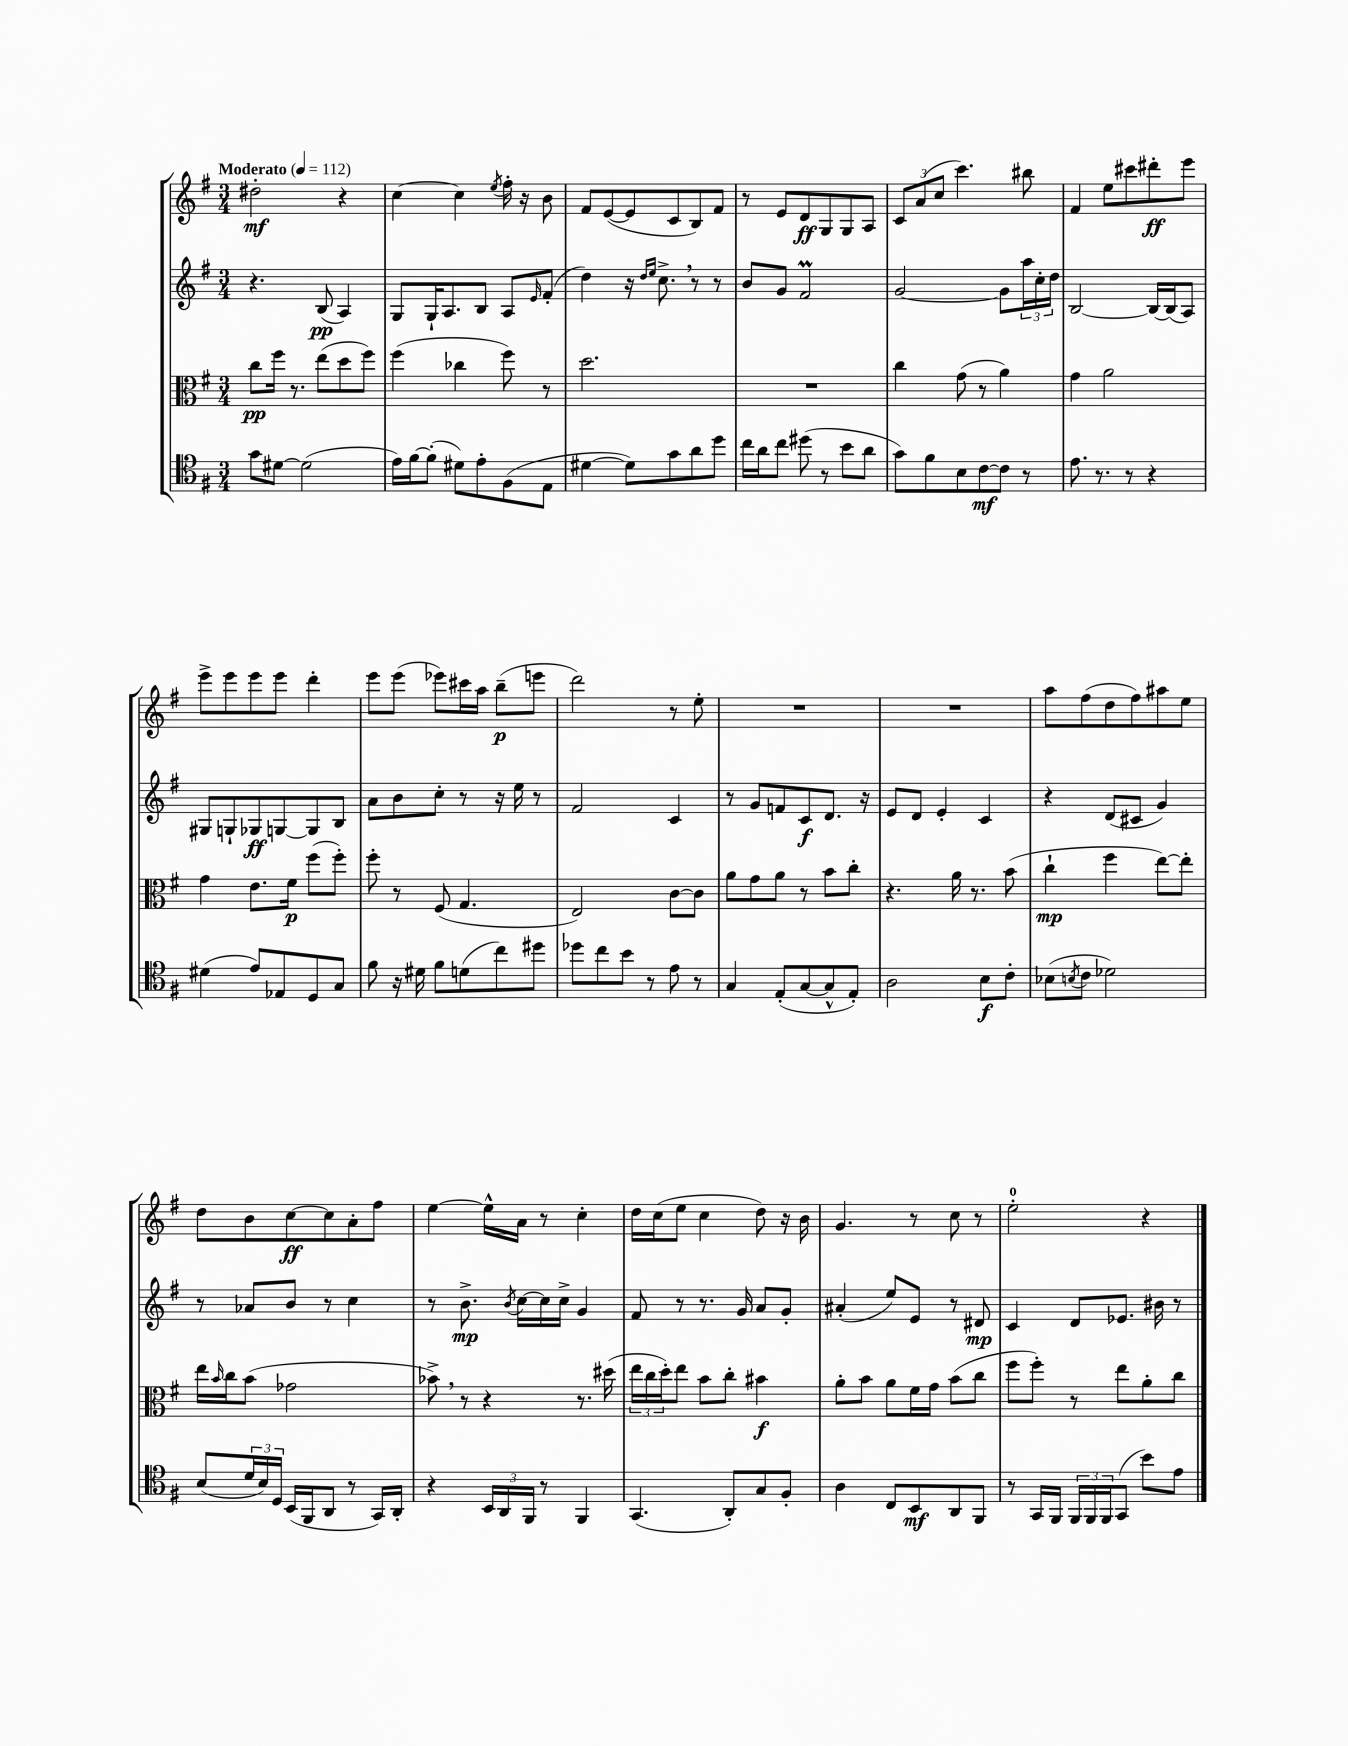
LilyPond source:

<<
\new StaffGroup <<
\new Staff = "s0" {
    \clef treble \key g \major \numericTimeSignature \time 3/4 \tempo "Moderato" 4 = 112
    dis''2-.\mf r4 |
    c''4~ c''4 \acciaccatura { e''8 } fis''16-. r16 b'8 |
    fis'8 e'8~( e'8 c'8 b8) fis'8 |
    r8 e'8 d'8\ff g8 g8 a8 |
    \tuplet 3/2 { c'8 a'8( c''8 } c'''4.) bis''8 |
    fis'4 e''8 cis'''8 dis'''8-.\ff e'''8 |
    e'''8-> e'''8 e'''8 e'''8 d'''4-. |
    e'''8 e'''8( ees'''8) cis'''16 a''16 b''8--\p( e'''8 |
    d'''2) r8 e''8-. |
    R2. |
    R2. |
    a''8 fis''8( d''8 fis''8) ais''8 e''8 |
    d''8 b'8 c''8~\ff c''8 a'8-. fis''8 |
    e''4~ e''16-^ a'16 r8 c''4-. |
    d''16 c''16( e''8 c''4 d''8) r16 b'16 |
    g'4. r8 c''8 r8 |
    e''2-0-. r4 \bar "|." |
}
\new Staff = "s1" {
    \clef treble \key g \major \numericTimeSignature \time 3/4
    r4. b8\pp( a4) |
    g8 g16-! a8. b8 a8 \grace { e'16 } fis'8-.( |
    d''4) r16 \grace { d''16 e''16 } c''8.-> \breathe r8 r8 |
    b'8 g'8 fis'2\prall |
    g'2~ g'8 \tuplet 3/2 { a''16 c''16-. d''16 } |
    b2~ b16~ b16( a8) |
    gis8 g8-! ges8\ff g8~ g8 b8 |
    a'8 b'8 c''8-. r8 r16 e''16 r8 |
    fis'2 c'4 |
    r8 g'8 f'8 c'8\f d'8. r16 |
    e'8 d'8 e'4-. c'4 |
    r4 d'8( cis'8 g'4) |
    r8 aes'8 b'8 r8 c''4 |
    r8 b'8.->\mp \acciaccatura { b'8 } c''16~ c''16 c''16-> g'4 |
    fis'8 r8 r8. g'16 a'8 g'8-. |
    ais'4-.( e''8) e'8 r8 dis'8\mp |
    c'4 d'8 ees'8. bis'16 r8 \bar "|." |
}
\new Staff = "s2" {
    \clef alto \key g \major \numericTimeSignature \time 3/4
    c''8\pp fis''16 r8. e''8( d''8 fis''8) |
    fis''4( ces''4 fis''8) r8 |
    d''2. |
    R2. |
    c''4 g'8( r8 a'4) |
    g'4 a'2 |
    g'4 e'8. fis'16\p fis''8( fis''8-.) |
    fis''8-. r8 fis8( g4. |
    e2) c'8~ c'8 |
    a'8 g'8 a'8 r8 b'8 c''8-. |
    r4. a'16 r8. b'8( |
    c''4-!\mp fis''4 e''8~) e''8-. |
    e''16 \grace { b'16 } c''16 b'8( ges'2 |
    bes'8->) \breathe r8 r4 r8. dis''16( |
    \tuplet 3/2 { e''16 c''16 d''16-.) } e''8 b'8 c''8-. bis'4\f |
    a'8-. b'8 a'8 fis'16 g'16 b'8( c''8 |
    fis''8 fis''8-.) r8 e''8 a'8-. c''8 \bar "|." |
}
\new Staff = "s3" {
    \clef tenor \key g \major \numericTimeSignature \time 3/4
    g'8 dis'8~ dis'2( |
    e'16) fis'16~ fis'8-.( dis'8) e'8-. fis8( e8 |
    dis'4~ dis'8) g'8 a'8 d''8 |
    c''16 a'16 c''8 dis''8( r8 b'8 a'8 |
    g'8) fis'8 b8 c'8~\mf c'8 r8 |
    e'8. r8. r8 r4 |
    dis'4( e'8) ees8 d8 g8 |
    fis'8 r16 dis'16 fis'8 d'8( c''8) dis''8 |
    des''8 c''8 b'8 r8 e'8 r8 |
    g4 e8-.( g8~ g8-^ e8-.) |
    a2 b8\f c'8-. |
    bes8( \acciaccatura { b8 } c'8 des'2) |
    b8( \tuplet 3/2 { d'16 b16) d16 } b,16( fis,16 a,8 r8 g,16) a,16-. |
    r4 \tuplet 3/2 { b,16 a,16 fis,16 } r8 fis,4 |
    g,4.( a,8-.) g8 fis8-. |
    a4 c8 b,8\mf a,8 fis,8 |
    r8 g,16 fis,16 \tuplet 3/2 { fis,16 fis,16 fis,16 } g,8( b'8) e'8 \bar "|." |
}
>>
>>
\layout { \context { \Score \remove "Bar_number_engraver" } }
